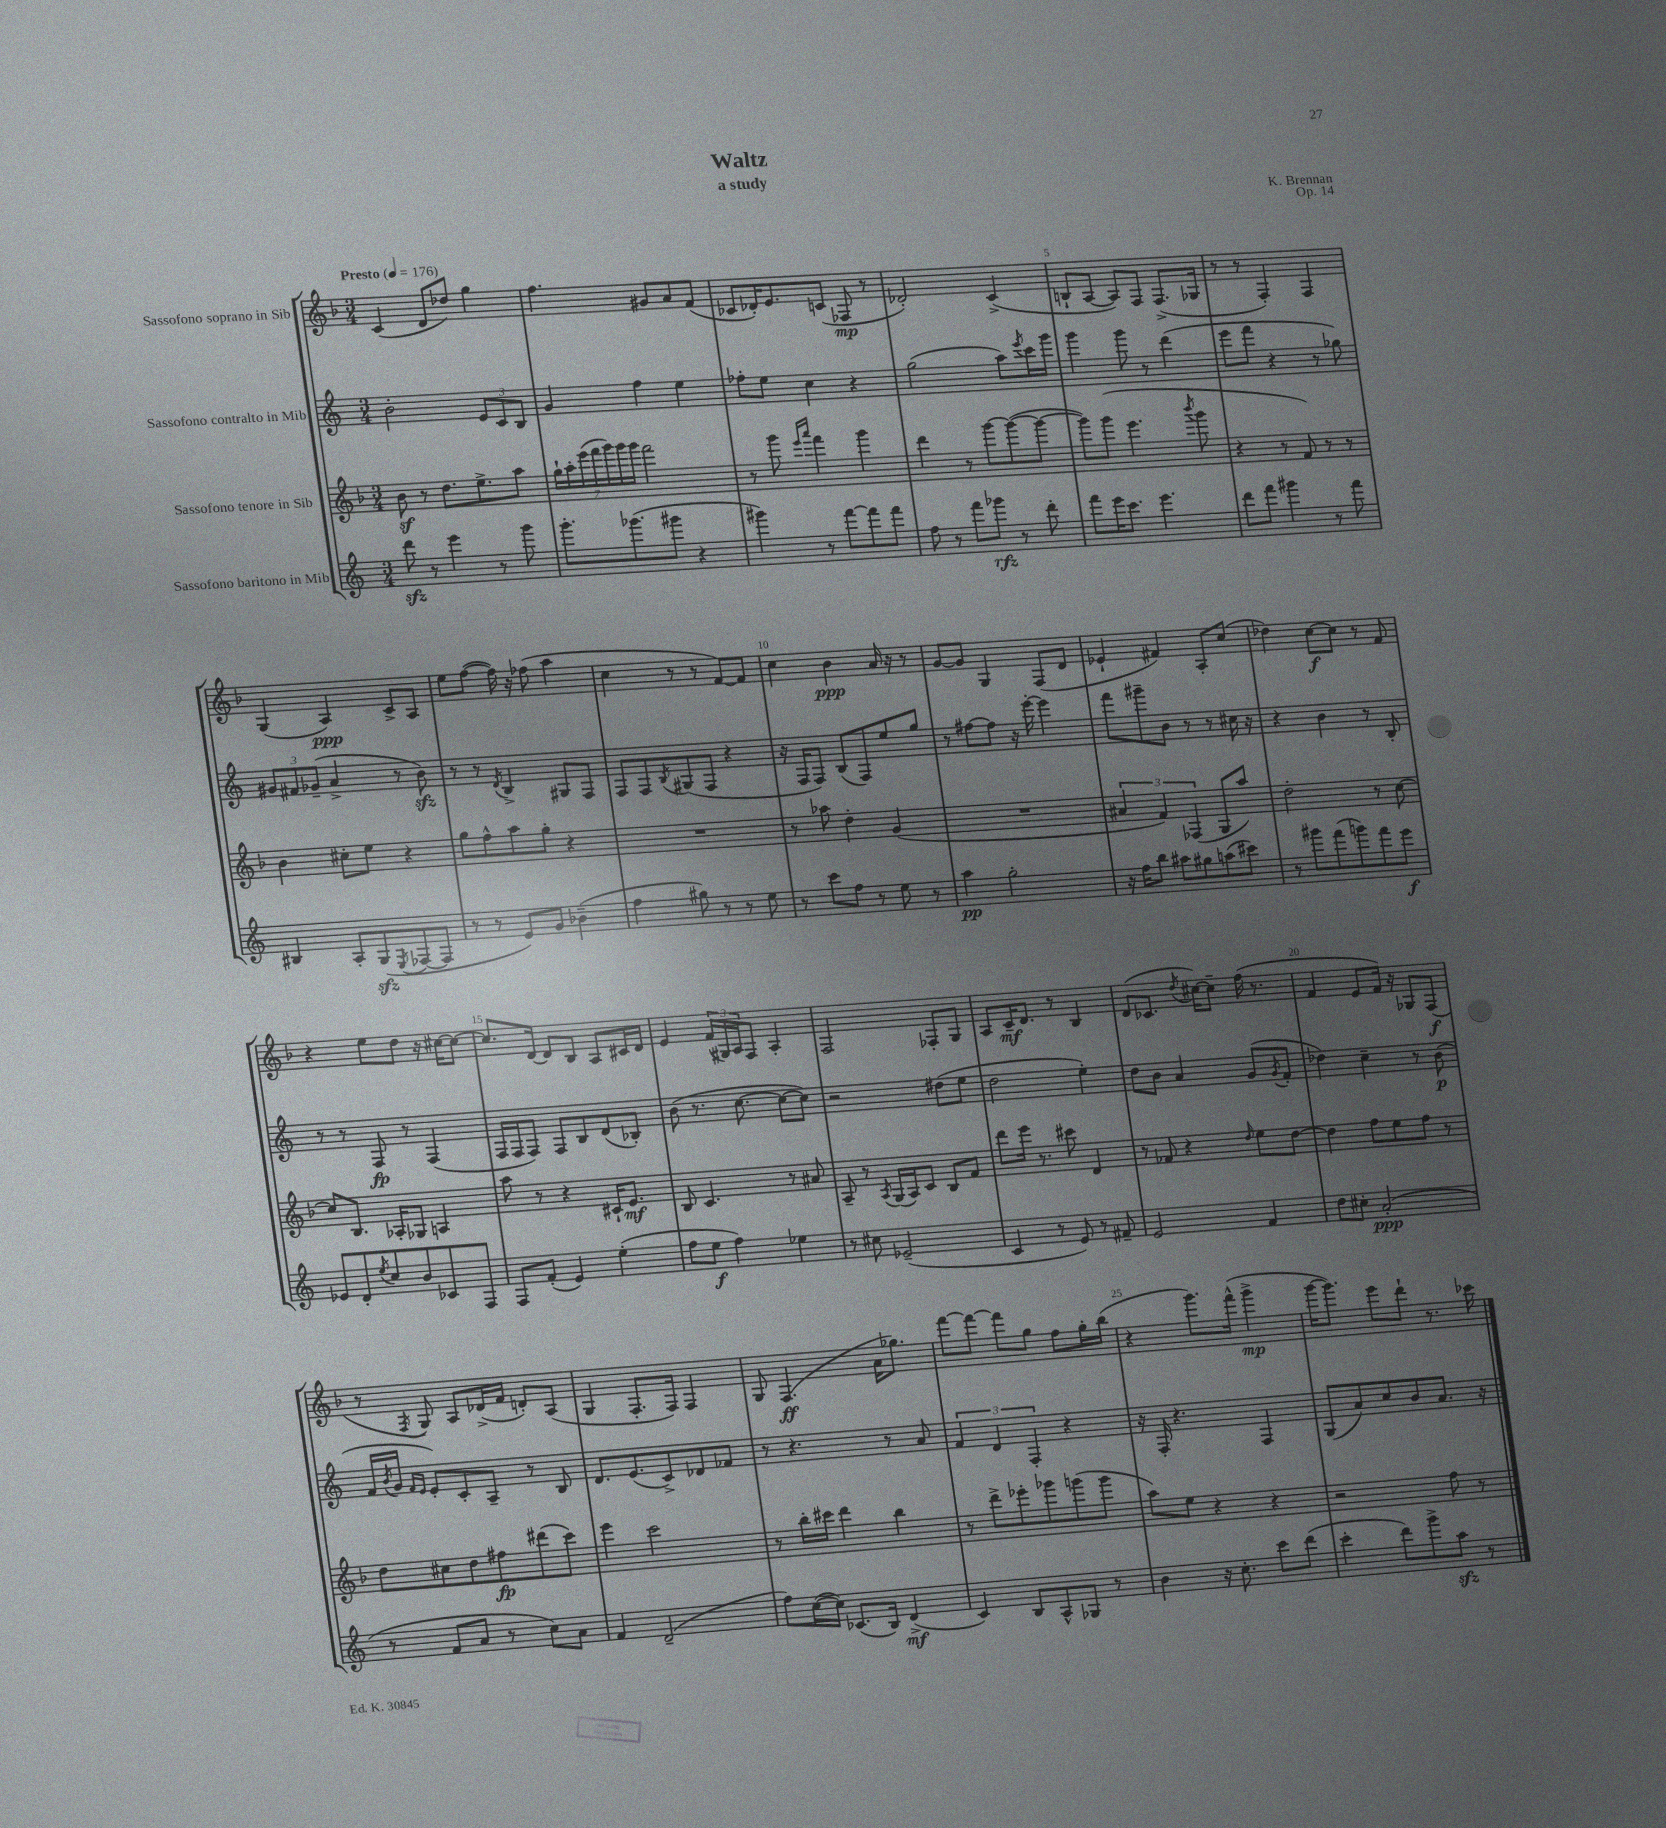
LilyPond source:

\header { title = "Waltz" composer = "K. Brennan" subtitle = "a study" opus = "Op. 14" }
<<
\new StaffGroup <<
\new Staff = "s0" \with { instrumentName = "Sassofono soprano in Sib" } {
    \clef treble \key f \major \numericTimeSignature \time 3/4 \tempo "Presto" 4 = 176
    c'4( d'8 des''8) g''4 |
    f''4. gis'8 a'8 f'8( |
    ces'8 des'16-.) e'8. c'8( fes8\mp r8 |
    des'2-.) c'4->( |
    b8-! a8~ a8) f8 f8.->( ges16 |
    r8 r8 f4-.) f4 |
    g4( a4\ppp) c'8-> a8 |
    e''8 f''8~( f''16) r16 fes''8( a''4 |
    c''4 r8 r8 f'8~) f'8 |
    c''4 bes'4\ppp a'16 r16 r8 |
    g'8~ g'8 g4 f8( d'8 |
    ees'4-! fis'4) a8-. c''8( |
    des''4) c''8~\f c''8 r8 f'8 |
    r4 e''8 d''8 r16 cis''16~ cis''8~ |
    cis''8. d'16~ d'8 bes8 a8 cis'16 d'16 |
    e'4 \tuplet 3/2 { f'16( gis16) a16 } f8 a4-. |
    f2 fes8-. g8 |
    a8 c'16--\mf d'8. r8 bes4 |
    d'8( ces'8. \acciaccatura { d''8 } cis''16~) cis''8-- f''16( r8. |
    f'4 e'8 f'16) r16 ges8 f8\f( |
    r8 \acciaccatura { f8 } g8) a8 des'16->( f'16 d'8-.) a8( |
    g4 f8.-. f16) f4 |
    g8 f4.\ff( a'16 ges''8.) |
    f'''8~ f'''8~ f'''8 g''8 f''8 g''16-. bes''16( |
    r4 g'''8.) f'''16-^( g'''4->\mp |
    g'''16~ g'''8.) e'''8 d'''8-! r8. ces'''16 \bar "|." |
}
\new Staff = "s1" \with { instrumentName = "Sassofono contralto in Mib" } {
    \clef treble \key c \major \numericTimeSignature \time 3/4
    b'2-. \tuplet 3/2 { e'8 c'8 b8 } |
    g'4 f''4 e''4 |
    fes''8-. e''8 c''4 r4 |
    g''2( a''8) \acciaccatura { e'''8 } c'''16 g'''16 |
    g'''4 g'''8 r8 d'''4( |
    e'''8 f'''8 r4 r8 ges''8) |
    \tuplet 3/2 { gis'8 fis'8 ges'8--( } a'4-> r8 b'8\sfz) |
    r8 r8 \acciaccatura { d'8 } b4-> gis8 f8 |
    f8 f8 \acciaccatura { b8 } gis8( f8 r4 |
    r16 f16 f8) b8( f8) e''8 g''8 |
    r8 fis''8~ fis''8 r16 e'''16~-. e'''4 |
    f'''8 gis'''8-- b'8 r8 r8 cis''16 r16 |
    r4 b'4 r8 b8-. |
    r8 r8 f8\fp r8 f4( |
    f16 f16 f8) f8 b8 d'8( bes8-.) |
    b'8( r8. c''8.~ c''8~ c''8) |
    r2 dis''8( e''8 |
    d''2 e''4-.) |
    d''8 b'8 a'4 g'8( \acciaccatura { g'8 } f'8-. |
    des''4) c''4-- r8 b'8\p( |
    f'16 \acciaccatura { b'8 } g'16 \grace { f'16 e'16 } e'8-.) c'8-. a8-- r8 b8 |
    d'8. e'8.( c'8->) des'8 fes'8 |
    r8 r4. r8 a'8 |
    \tuplet 3/2 { f'4 d'4 f4-. } r4 |
    r16 f16-. r4. f4 |
    g8( a'8) c''8 b'8 a'8. r16 \bar "|." |
}
\new Staff = "s2" \with { instrumentName = "Sassofono tenore in Sib" } {
    \clef treble \key f \major \numericTimeSignature \time 3/4
    bes'8\sf r8 d''8. e''8.-> a''8 |
    \tuplet 7/4 { g''16-! a''16-. e'''16( f'''16 g'''16) g'''16 g'''16 } f'''2 |
    r8 g'''8 \grace { e'''16 a'''16 } f'''4 g'''4 |
    d'''4 r8 g'''8~ g'''8~( g'''8~ |
    g'''8) g'''8( e'''4. \acciaccatura { bes'''8 } g'''8 |
    r4 r8 f'8) r8 r8 |
    bes'4 cis''8-. e''8 r4 |
    g''8 f''8-^ a''8 g''8-. r4 |
    R2. |
    r8 aes''8 d''4-. g'4( |
    R2. |
    \tuplet 3/2 { ais'4 f'4) fes4( } g8 a''8) |
    d''2-. r8 c''8~ |
    c''8 bes8. aes16-. ges8 a4 |
    a''8 r8 r4 cis'16-! e'8.\mf |
    bes8 c'4. r8 ais'8 |
    a8-- r8 \acciaccatura { a8 } g16( a16) c'8 bes8 f'8 |
    d'''8 e'''16 r8. cis'''8 d'4 |
    r8 fes'8 r4 \grace { d''16 } e''8 d''8~ |
    d''4 f''8 e''8 f''8 r8 |
    d''8 cis''8 d''8 fis''8\fp dis'''8( c'''8) |
    e'''4 c'''2 |
    r8 bes''16-. cis'''16 d'''4 bes''4 |
    r8 d'''8-> ees'''8-. ges'''8 g'''8( g'''8 |
    a''8) e''8 r4 r4 |
    r2 f''8 r8 \bar "|." |
}
\new Staff = "s3" \with { instrumentName = "Sassofono baritono in Mib" } {
    \clef treble \key c \major \numericTimeSignature \time 3/4
    d'''8\sfz r8 e'''4 r8 g'''8 |
    g'''8.-. ges'''8.( gis'''8 r4 |
    gis'''4) r8 f'''8~ f'''8 f'''8 |
    f''8 r8 f'''8 ges'''8\rfz r8 d'''8-. |
    f'''8 e'''16 c'''8. e'''4. |
    d'''8 f'''8 gis'''4 r8 f'''8 |
    bis4 a8-. g8\sfz( \acciaccatura { e8 } fes8~ fes8 |
    r8 r8 e'8) g'8 bes'4--( |
    f''4 gis''8) r8 r8 e''8 |
    r8 c'''8 f''8 r8 e''8 r8 |
    a''4\pp g''2-. |
    r16 f''16 b''8 ais''8 gis''8 a''8( cis'''8) |
    r8 gis'''8 f'''8( g'''8) f'''8 e'''8\f |
    ees'8 d'8-. \acciaccatura { e''8 } c''8 b'8 ces'8 f8 |
    f8 f'8-.( e'4) e''4-.( |
    f''8 e''8\f f''4) ees''4 |
    r8 cis''8 ees'2--( |
    c'4 r8 e'8) r8 fis'8-- |
    e'2 f'4 |
    d''8 cis''8-. a'2-.\ppp( |
    r8 f'8 a'8 r8 c''8) a'8 |
    f'4 d'2--( |
    f''8) c''16~( c''16) ces'8.( b16) d'4->\mf( |
    c'4) b8 a8-^ ges8 r8 |
    b'4 r16 c''8.-. c'''8 d'''8( |
    c'''4-. d'''8) g'''8-> a''8\sfz r8 \bar "|." |
}
>>
>>
\layout { \context { \Score \override BarNumber.break-visibility = ##(#f #t #t) barNumberVisibility = #(every-nth-bar-number-visible 5) } }
